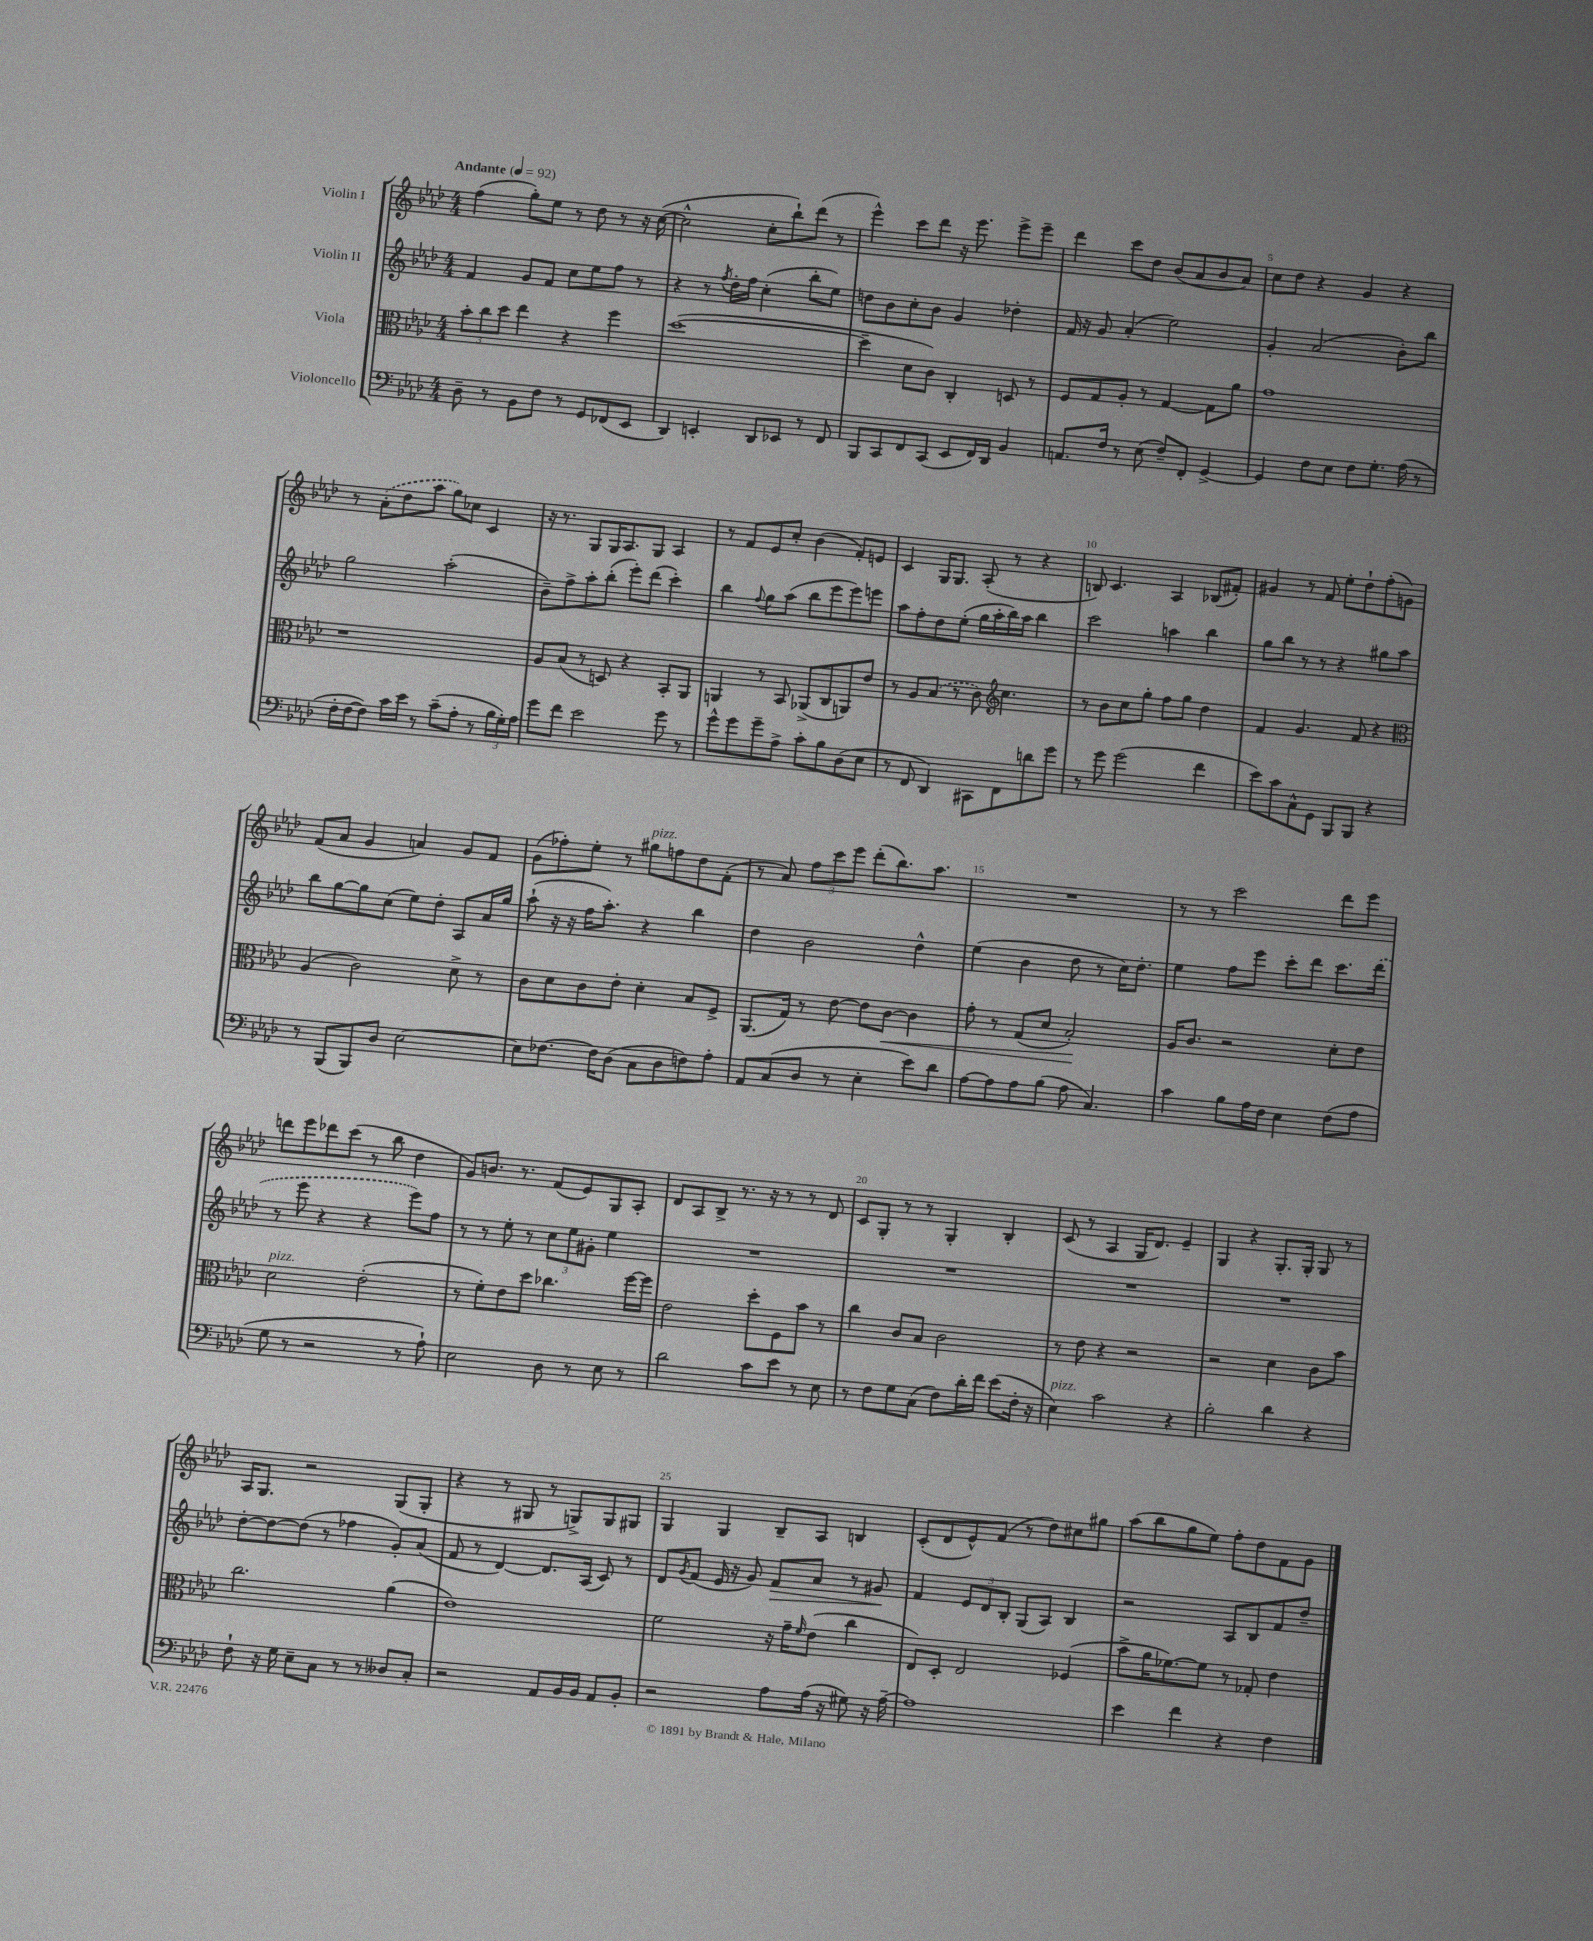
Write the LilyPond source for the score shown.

<<
\new StaffGroup <<
\new Staff = "s0" \with { instrumentName = "Violin I" } {
    \clef treble \key aes \major \numericTimeSignature \time 4/4 \tempo "Andante" 4 = 92
    f''4( g''8-.) ees''8 r8 des''8 r8 r16 c''16~( |
    c''2-^ c''8-. bes''8-!) des'''8( r8 |
    ees'''4-^) c'''8 des'''8 r16 ees'''8. ees'''8-> ees'''8-- |
    des'''4 c'''8 des''8 bes'8( aes'8 bes'8 aes'8) |
    c''8 des''8 r4 g'4 r4 |
    r8 \once \slurDashed aes'8-.( des''8 aes''8 g''8) ces''8 c'4 |
    r16 r8. g8 g16 aes8. g8 aes4 |
    r8 f'8 ees'8 c''8-. bes'4( f'8-.) e'8 |
    c'4 g16 g8. aes8-.( r8 r4 |
    b8) c'4. aes4 bes8( fis'8-.) |
    gis'4 r8 f'8 ees''8-. des''8-! f''8-.( g'8) |
    f'8( aes'8 g'4 a'4) g'8 f'8 |
    g'8( fes''8-.) ees''8-. r8 gis''8^\markup { \italic "pizz." } f''8 des''8 f'8-.( |
    r8 aes'8) \tuplet 3/2 { f''8 c'''8 ees'''8 } des'''8-.( bes''8.) aes''8. |
    R1 |
    r8 r8 c'''2 des'''8 ees'''8 |
    d'''8 ees'''8 des'''8 c'''8( r8 bes''8 des''4 |
    g'8) b'8. r8. f'8( ees'8) g8 aes8-. |
    des'8 aes8 bes8-> r8. r16 r8 r8 des'8 |
    c'8 g8-. r8 r8 g4-. bes4-. |
    c'8( r8 aes4 g16 des'8.) ees'4-- |
    g4 r4 g8.-. g16-. g8 r8 |
    aes16 g8. r2 g8( g8-. |
    r4 r8 gis8 r8 g8->) g8 gis8 |
    g4 g4 bes8-- aes8 b4 |
    c'8-.( des'8 ees'8-^) f'8( r8 des''8) cis''8 gis''8 |
    aes''8( bes''8 g''8 ees''8) f''8-. des''8 f'8 g'8 \bar "|." |
}
\new Staff = "s1" \with { instrumentName = "Violin II" } {
    \clef treble \key aes \major \numericTimeSignature \time 4/4
    f'4 g'8 f'8 c''8 ees''8 f''8 r8 |
    r4 r8 \acciaccatura { f''8 } des''16-. f''16 c''4-.( bes''8-. ees''8) |
    d''8 bes'8 c''8-. bes'8 g'4 des''4-. |
    f'16 r16 g'8 aes'4-.( ees''2) |
    g'4-. aes'2( bes'8-.) bes''8 |
    g''2 aes''2-.( |
    bes'8--) f''8-> aes''8-. bes''8-.( ees'''8-.) des'''8( c'''4-.) |
    bes''4 \appoggiatura { f''8 } g''8 aes''8( bes''8 ees'''8 ees'''8) e'''8 |
    aes''8 f''8-. des''8 ees''8-.( g''16 aes''16-. bes''16) aes''16 bes''4 |
    c'''2 a''4 bes''4 |
    g''8 bes''8 r8 r8 r4 gis''8 aes''8 |
    bes''8 g''8~ g''8 c''8( ees''8) des''8-. aes8 aes'16 g''16 |
    aes''8-!( r16 r16 f''16 aes''8.-.) r4 bes''4 |
    des''4 bes'2 des''4-^ |
    ees''4( bes'4 des''8 r8 c''16) des''8.-. |
    ees''4 f''8 ees'''8 c'''8-. des'''8 c'''8. \once \slurDashed des'''16( |
    r8 ees'''8 r4 r4 ees'''8) f''8 |
    r8 r8 ees''8-. r8 \tuplet 3/2 { c''8 ees''8 gis'8-. } ees''4 |
    R1 |
    R1 |
    R1 |
    R1 |
    des''8~-. des''8~ des''8( r8 fes''4 g'8-.) aes'8( |
    f'8 r8 des'4~) des'8. aes16( c'8) r8 |
    des'8 \acciaccatura { g'8 } f'8( ees'16 r16 g'8) f'8\> aes'8 r8 gis'8\! |
    f'4 \tuplet 3/2 { ees'8 des'8 bes8-. } g8( aes8) bes4 |
    r2 aes8 bes8 f'8 des''8-- \bar "|." |
}
\new Staff = "s2" \with { instrumentName = "Viola" } {
    \clef alto \key aes \major \numericTimeSignature \time 4/4
    \tuplet 3/2 { bes'8-. c''8 des''8 } ees''4 r4 f''4 |
    des''1~( |
    des''4-- des'8 c'8) c4-. d8 r8 |
    f8 g8 aes8-. r8 g4~ g8 aes'8 |
    g'1 |
    r1 |
    aes8 bes8( r8 d8) r4 bes,8-. aes,8 |
    a,4 r8 bes,8 aes,8->( c8 a,8) ees'8 |
    r8 aes8 \once \slurDashed bes8( r8 c'8) \clef treble c''4. |
    r8 bes'8 c''8 g''8-. f''8 g''8 des''4 |
    f'4 g'4. f'8 r4 |
    \clef alto aes4( c'2) des'8-> r8 |
    c'8 des'8 c'8 ees'8-. des'4-. bes8 f8-> |
    aes,8.( g16) r8 ees'8~ ees'8 c'8~\< c'4 |
    g'8-. r8 g8( des'8 bes2-.\!) |
    aes16 c'8. r2 des'8-. ees'8 |
    des'2^\markup { \italic "pizz." } ees'2-.( |
    r8 f'8-.) ees'8 des''8 ces''4. f''16~ f''16 |
    ees'2 des''8-. f8 bes'8 r8 |
    c''4 c'8 bes8 c'2 |
    r8 ees'8 r4 r2 |
    r2 des'4 c'8 bes'8 |
    c''2. aes'4( |
    ees'1) |
    f'2 r16 g'16-- \grace { f'16 } ees'8( c''4 |
    ees8) des8-. ees2 fes4( |
    bes'8-> aes'16 fes'8.~) fes'8 r8 ges8-. ees'4 \bar "|." |
}
\new Staff = "s3" \with { instrumentName = "Violoncello" } {
    \clef bass \key aes \major \numericTimeSignature \time 4/4
    des8-- r8 bes,8 f8 r8 g,8 fes,8( ees,8 |
    des,4) e,4-. des,8 ees,8 r8 f,8 |
    bes,,8 c,8 f,8 c,8( ees,8 f,16) des,16 bes,4 |
    a,8. f16 r8 ees8( f8--) f,8-. g,4~-> |
    g,4 f8 ees8 f8 g8.-. aes16( r8 |
    f16-. f16~ f8) c'16 ees'16 r8 c'8--( aes8-. r8 \tuplet 3/2 { bes16 g16-.) aes16 } |
    g'8 f'8 ees'2 g'8 r8 |
    g'8-^ g'8 g'8-- aes8-> c'8-. bes8 des8( ees8 |
    r8 f,8 des,4) cis,8 f,8 d'8 g'8 |
    r8 g'8 g'2( f'4 |
    ees'8) c'8 c8-^ g,8 bes,,8 bes,,8 r4 |
    r8 bes,,8( bes,,8) des8 ees2~ |
    ees8 fes8.~ fes16 des8( c8 des8 f8) aes8-. |
    aes,8 c8( des8 r8 ees4-. ees'8) des'8 |
    aes8~ aes8 aes8 bes8( aes8 c4.) |
    c'4 bes8 aes16 f16 ees4 f8( aes8 |
    g8 r8 r2 r8 aes8-!) |
    ees2 des8 r8 ees8 r8 |
    des'2 c'8 ees'8 r8 ees8 |
    r8 f8 g8 c8( f8) des'16-. f'16 ees'8( f16-. r16 |
    ees4^\markup { \italic "pizz." }) c'2 r4 |
    bes2-. des'4 r4 |
    f8-! r16 g16 ees8-- c8 r8 r8 deses8 c8-. |
    r2 aes,8 bes,16 bes,16 aes,8 bes,8-. |
    r2 aes8 aes16( r16 gis8) r16 aes16~-- |
    aes1 |
    ees'4 f'4 r4 f4 \bar "|." |
}
>>
>>
\layout { \context { \Score \override BarNumber.break-visibility = ##(#f #t #t) barNumberVisibility = #(every-nth-bar-number-visible 5) } }
